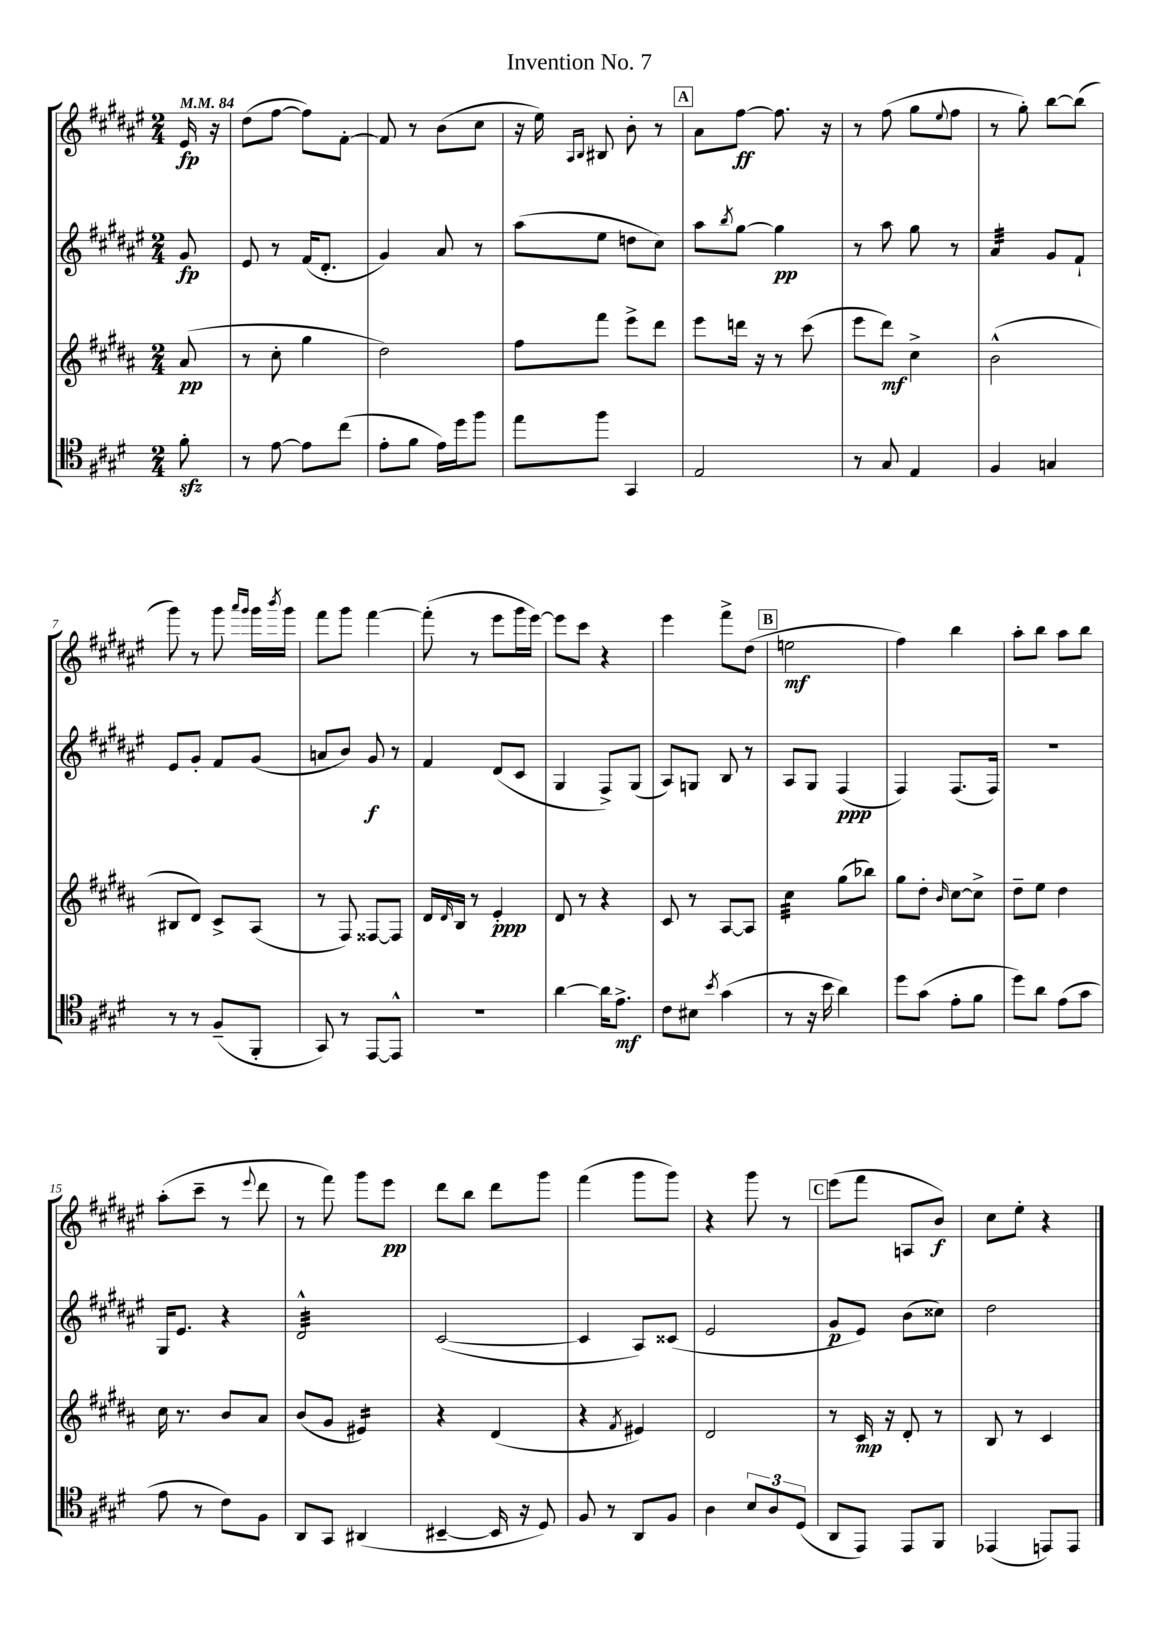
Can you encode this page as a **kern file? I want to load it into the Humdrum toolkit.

**kern	**kern	**kern	**kern
*staff4	*staff3	*staff2	*staff1
*clefC4	*clefG2	*clefG2	*clefG2
*k[f#c#g#d#]	*k[f#c#g#d#a#]	*k[f#c#g#d#a#e#]	*k[f#c#g#d#a#e#]
*M2/4	*M2/4	*M2/4	*M2/4
*MM84	*MM84	*MM84	*MM84
8f#'	(8a#	8g#	16e#
.	.	.	16r
=	=	=	=
8r	8r	8e#	(8dd#
[8e	8cc#'	8r	[8ff#
8e]	4gg#	(16f#	8ff#])
.	.	8.d#'	.
(8cc#	.	.	[8f#'
=	=	=	=
8e'	2dd#)	4g#)	8f#]
8f#	.	.	8r
16e)	.	8a#	(8b
16dd#	.	.	.
8ff#	.	8r	8cc#
=	=	=	=
8ee	8ff#	(8aa#	16r
.	.	.	16ee#)
.	.	.	16qqA#
.	.	.	16qqB
8ff#	8fff#	8ee#	8B#
4GG#	8eee^	8dd	8b'
.	8ddd#	8cc#)	8r
=	=	=	=
2E	8eee	8aa#	8a#
.	.	8qbb	.
.	16ddd	[8gg#	[8ff#
.	16r	.	.
.	8r	4gg#]	8.ff#]
.	(8ccc#	.	.
.	.	.	16r
=	=	=	=
8r	8eee	8r	8r
8G#	8ddd#)	8aa#	(8ff#
4E	4cc#^	8gg#	8gg#
.	.	.	8qqee#
.	.	8r	8ff#
=	=	=	=
4F#	(2b^^	4a#	8r
.	.	.	8gg#')
4G	.	8g#	[8bb
.	.	8f#`	(8bb]
=	=	=	=
8r	8B#	8e#	8ggg#)
8r	8d#)	8g#'	8r
(8F#~	8c#^	8f#	8ggg#
.	.	.	16qqaaa#
.	.	.	16qqggg#
8FF#'	(8A#	(8g#	16ggg#
.	.	.	8qbbb
.	.	.	16ggg#
=	=	=	=
8GG#)	8r	8a	8fff#
8r	8F#)	8b)	8ggg#
[8EE	[8F##	8g#	[4fff#
8EE^^]	8F##]	8r	.
=	=	=	=
2r	16d#	4f#	(8fff#']
.	16qqd#	.	.
.	16B	.	.
.	8r	.	8r
.	4e'	(8d#	8eee#
.	.	8c#	16ggg#
.	.	.	[16eee#)
=	=	=	=
[4a	8d#	4G#	8eee#]
.	8r	.	8ccc#
16a]	4r	8F#^)	4r
8.e^	.	.	.
.	.	(8G#	.
=	=	=	=
8c#	8c#	8A#)	4eee#
8B#	8r	8G	.
8qb	.	.	.
(4g#	[8A#	8B	8fff#^
.	8A#]	8r	(8dd#
=	=	=	=
8r	4cc#	8A#	2ee
16r	.	8G#	.
16b	.	.	.
4a)	(8gg#	(4F#	.
.	8bb-)	.	.
=	=	=	=
8dd#	8gg#	4F#)	4ff#)
(8g#	8dd#'	.	.
.	16qqb	.	.
8e'	[8cc#	(8.F#	4bb
8f#	8cc#^]	.	.
.	.	16F#)	.
=	=	=	=
8dd#)	8dd#~	2r	8aa#'
8a	8ee	.	8bb
(8e	4dd#	.	8aa#
8g#	.	.	8bb
=	=	=	=
8e	16cc#	16G#	(8aa#'
.	8.r	8.e#	.
8r	.	.	8ccc#~
8c#)	8b	4r	8r
.	.	.	8qqeee#
8F#	8a#	.	8ddd#
=	=	=	=
8AA	(8b	2d#^^	8r
8GG#	8g#	.	8fff#)
(4AA#	4e#)	.	8ggg#
.	.	.	8eee#
=	=	=	=
[4BB#~	4r	([2c#	8ddd#
.	.	.	8bb
16BB#]	(4d#	.	8ddd#
16r	.	.	.
8D#)	.	.	8ggg#
=	=	=	=
8F#	4r	4c#]	(4fff#
8r	.	.	.
.	8qf#	.	.
8AA	4e#)	8A#)	8ggg#
8F#	.	(8c##	8ggg#)
=	=	=	=
4A	2d#	2e#	4r
12B	.	.	8ggg#
12A	.	.	.
.	.	.	8r
(12D#	.	.	.
=	=	=	=
8AA	8r	8g#	(8eee#
8EE)	16c#	8e#)	8fff#
.	16r	.	.
8EE	8d#'	(8b	8A
8FF#	8r	8cc##)	8b)
=	=	=	=
(4EE-	8B	2dd#	8cc#
.	8r	.	8ee#'
8EE)	4c#	.	4r
8EE	.	.	.
==	==	==	==
*-	*-	*-	*-
